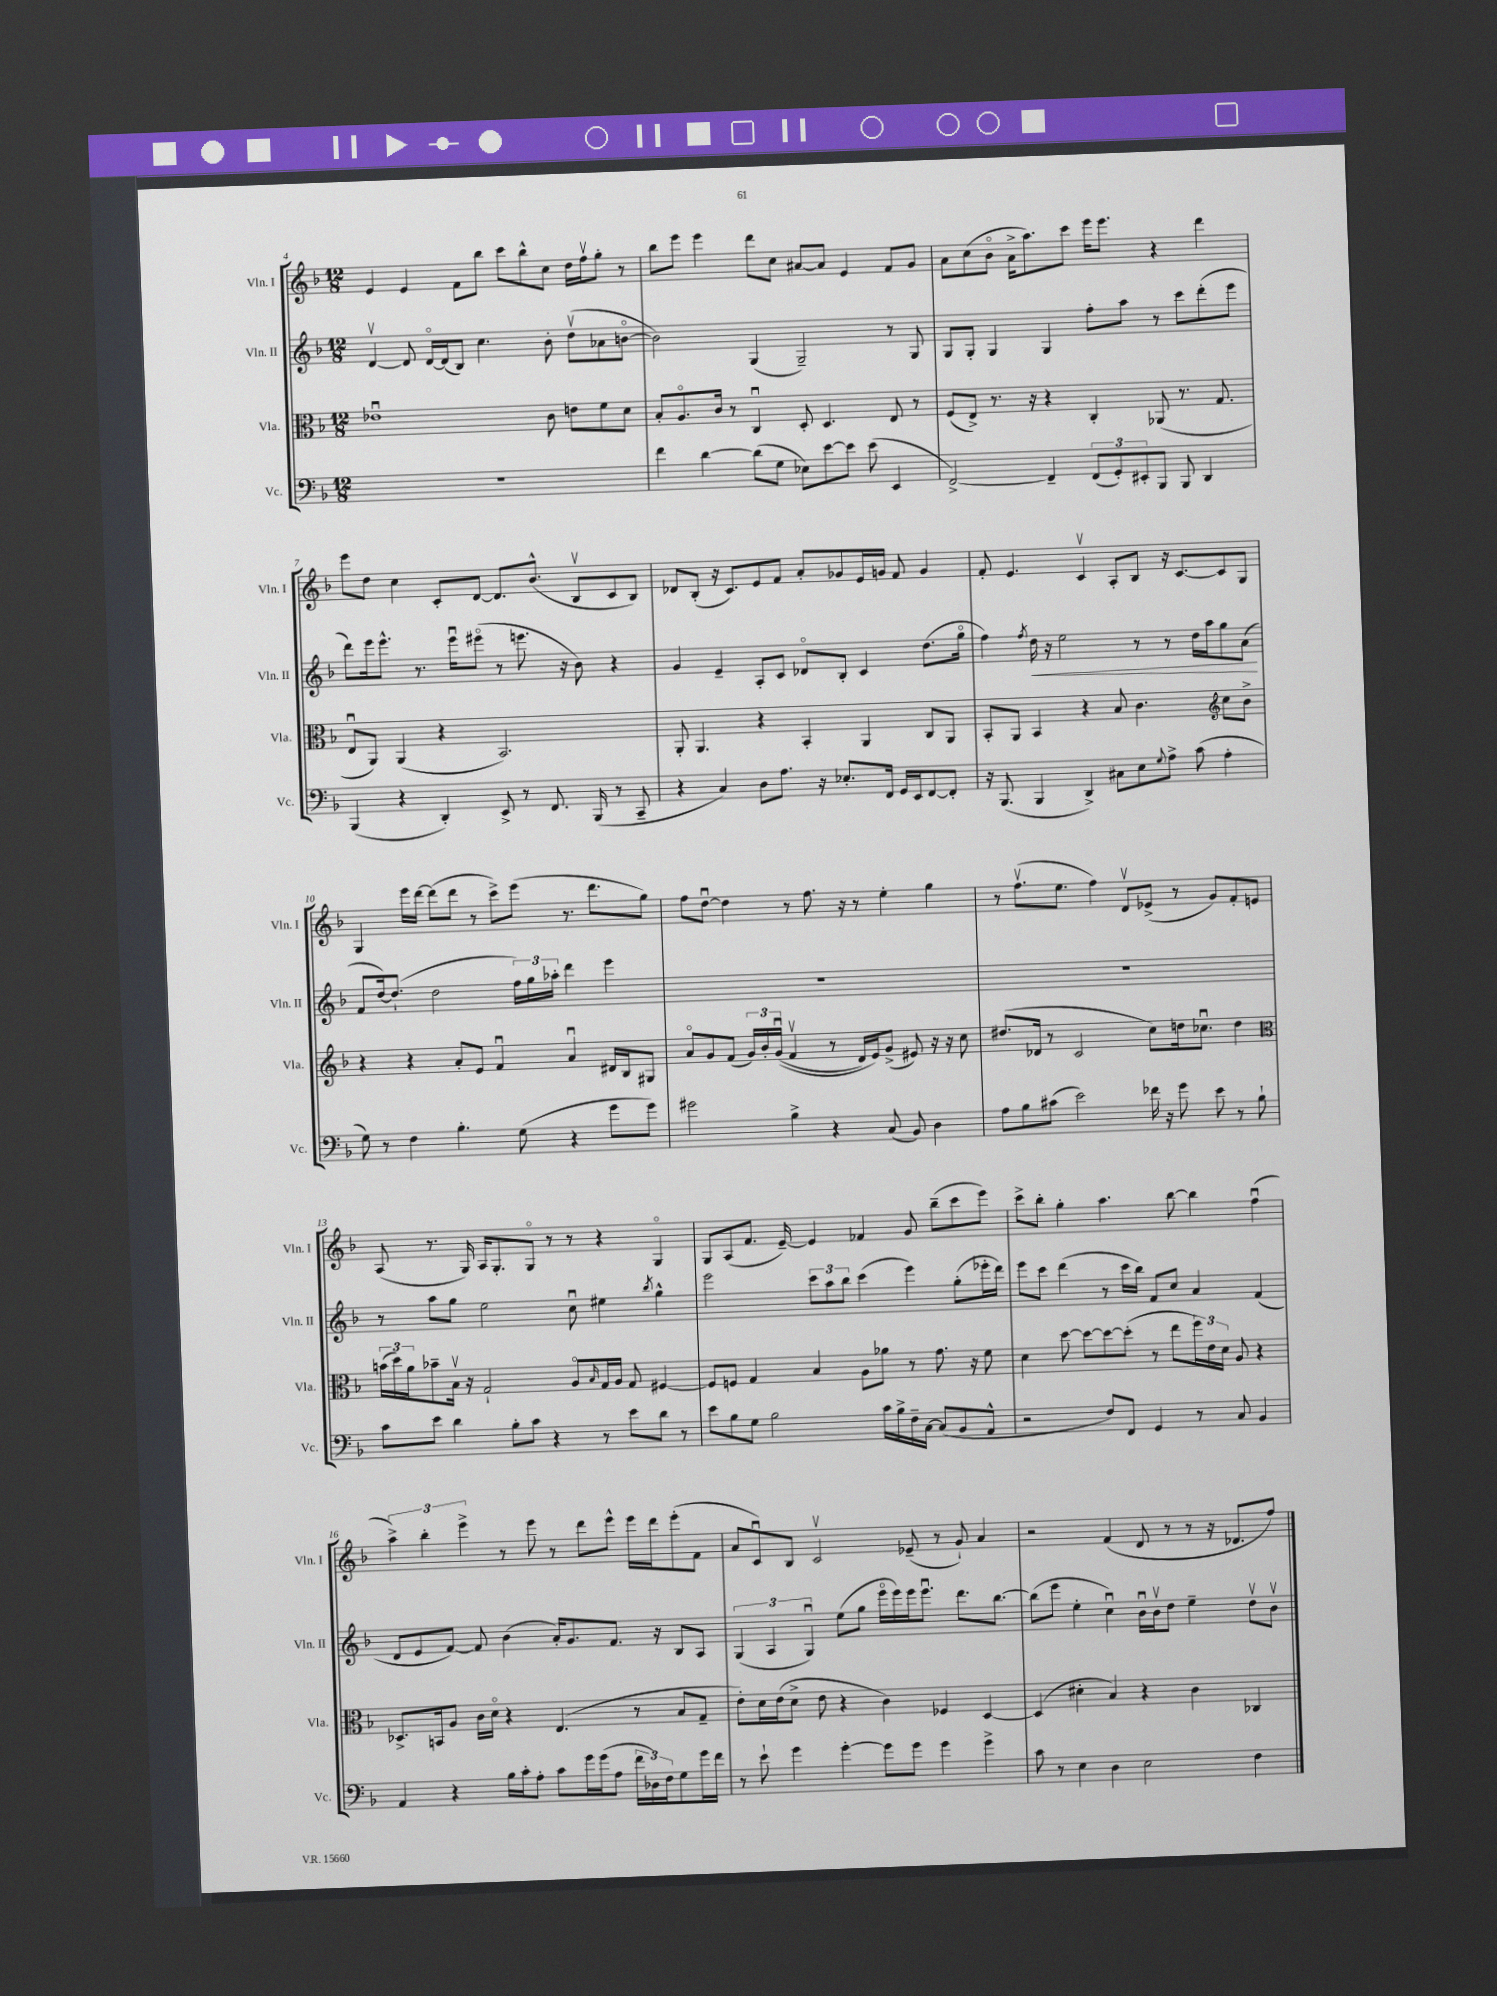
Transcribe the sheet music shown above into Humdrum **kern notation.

**kern	**kern	**kern	**kern
*staff4	*staff3	*staff2	*staff1
*clefF4	*clefC3	*clefG2	*clefG2
*k[b-]	*k[b-]	*k[b-]	*k[b-]
*M12/8	*M12/8	*M12/8	*M12/8
1.r	1e-u	[4dv/	4e/
.	.	8d/]	4e/
.	.	[16do/LL	.
.	.	(16d/]J	.
.	.	8B-/J)	8f\L
.	.	4.cc\	8bb-\J
.	.	.	8ccc\L
.	.	.	8bb-^^\
.	8c\	8b-'\	8cc\J
.	8e\L	(8ddv\L	16dd\LL
.	.	.	16ffv\J
.	8f\	8a-\	8gg'\J
.	8d\J	[8bo\J	8r
=	=	=	=
4f\	8B-'/L	2b\])	8bb-\L
.	8.Ao/	.	8eee\J
[4d\	.	.	4eee\
.	16c/Jk	.	.
.	8r	.	.
(8d\]L	4Cu/	(4G/	8ddd\L
8G\J	.	.	8cc\J
8E-\L)	8D'/	2G~/)	[8a#/L
[8e\	4.D/	.	8a#/]J
8e\]J	.	.	4e/
(8e\	.	.	.
4EE/	8E/	8r	8f/L
.	8r	8G/	8g/J
=	=	=	=
[2FF^/)	(8F/L	8G/L	8a\L
.	8E^/J)	8G'/J	(8cc\
.	8.r	4G/	8b-o\J
.	.	.	16a^\LK
.	16r	.	8.aa\)
4FF~/]	4r	4G/	.
.	.	.	8ccc\J
(12FF/L	4C'/	8ff'\L	16eee\LK
.	.	.	8.eee\J
12GG'/)	.	.	.
.	.	8aa\J	.
12EE#'/	.	.	.
8BBB-/J	(8AA-/	8r	4r
8BBB-/	8.r	8ccc\L	.
4DD/	.	(8ddd'\	4ddd\
.	8.G/	.	.
.	.	8eee\J	.
=	=	=	=
(4BBB-/	8Eu/L	8ddd\L)	8eee\L
.	8AA/J)	16eee\k	8dd\J
.	.	8.eee^^\J	.
4r	(4AA/	.	4cc\
.	.	8.r	.
4DD'/)	4r	.	8c'/L
.	.	16eeeu\LK	.
.	.	(8eee#o\J	[8d/J
8EE^/	2.BB-/)	8r	8.d/]L
8r	.	8.eee\	.
.	.	.	(8.b-^^/J
8.FF/	.	.	.
.	.	16r	.
.	.	8b-\)	8B-v/L
(16BBB-/	.	.	.
8r	.	4r	8c/
8CC~/	.	.	8B-/J)
=	=	=	=
4r	8AA'/	4g/	8d-/L
.	4.AA/	.	(8B-'/J
4C/)	.	4e~/	16r
.	.	.	8.c/L)
8D\L	4r	8A'/L	8e/
8.A\J	.	8c/J	8f/J
.	4BB-'/	8d-o/L	8a'/L
16r	.	.	.
8.E-'/L	.	8B-'/J	8g-/
.	4AA/	4c/	16e/L
16FF/Jk	.	.	16g/JJ
16GG/LL	.	.	8f/
16EE/J	.	.	.
[8FF/	8C/L	(8.dd\L	4g/
8FF'/]J	8AA/J	.	.
.	.	16ggo\Jk	.
=	=	=	=
16r	8BB-'/L	4ff\)	8f'/
(8.BBB-/	.	.	.
.	8AA/J	.	4.e/
.	.	8qff/	.
4BBB-/	4BB-/	16dd\	.
.	.	16r	.
.	.	2ee\	.
4DD^/)	4r	.	4cv/
8C#\L	8B-/	.	8A'/L
8E\	4.c\	8r	8B-/J
8qqG/	.	.	.
8A^\J	.	8r	16r
.	.	.	[8.c/L
(8c\	.	16dd\LL	.
.	.	16aa\J	.
*	*clefG2	*	*
4A'\	8cc\L	8gg\	8c/]
.	8b-^\J	(8a\J	8G/J
=	=	=	=
8G\)	4r	8f/L	4G/
8r	.	[16dd/k)	.
.	.	(8.dd`/]J	.
4F\	4r	.	16eee\LL
.	.	.	[16ddd\JJ
.	.	2dd\	(8ddd\]L
4.B-'\	8a'/L	.	8ddd\J
.	8e/J	.	8r
.	4fu/	.	8ccc^\L)
(8G\	.	24ff\LL)	(8eee\J
.	.	24gg\	.
.	.	24aa-'\JJ	.
4r	4au/	4ddd\	8.r
.	.	.	8.ddd\L
8g\L	16d#/LL	4eee\	.
.	16B-/J	.	.
8g\J)	8G#/J	.	8gg\J)
=	=	=	=
2g#\	8ao/L	1.r	8ff\L
.	8g/	.	[8ddu\J
.	(8f/J	.	4dd\]
.	24g/LL)	.	.
.	24b-'/	.	.
.	&((24gu/JJ	.	.
4B-^\	4fv/	.	8r
.	.	.	8.ff\
4r	8r	.	.
.	.	.	16r
.	16d/LL)	.	8r
.	16e/J&)	.	.
(8C/	(8g^/J	.	4ee'\
8BB-/)	8e#/)	.	.
4D\	16r	.	4gg\
.	16r	.	.
.	8cc\	.	.
=	=	=	=
8A\L	(8.dd#/L	1.r	8r
8B-\	.	.	(8.ffv\L
.	16d-/Jk	.	.
(8c#\J	8r	.	.
.	.	.	8.ee\J
2e\)	2c/	.	.
.	.	.	4ff\)
.	.	.	8dv/L
16f-\	8cc\L)	.	(8e-^/J
16r	.	.	.
8g\	16dd\k	.	8r
.	8.cc-u\J	.	.
8e\	.	.	8g/L)
8r	4dd\	.	8f'/
8B-`\	.	.	8e/J
=	=	=	=
*	*clefC3	*	*
8c\L	(24b\LL	8r	(8A/
.	24dd\)	.	.
.	24a\J	.	.
8e\J	8b-~\	8aa\L	8.r
4d\	16B-v\Jk	8gg\J	.
.	16r	.	16G/)
.	2G`/	2ee\	16A/LK
.	.	.	8.G'/
8B-'\L	.	.	.
8c\J	.	.	8Go/J
4r	.	.	8r
.	8Ao/L	8ccu\	8r
.	16qqB-/	.	.
8r	16G/L	4ee#\	4r
.	16A/JJ	.	.
8e\L	8G/	.	.
.	.	8qbb-/	.
8d\J	[4F#/	4gg^^\	4Go/
8r	.	.	.
=	=	=	=
8e\L	8F#/]L	2eee\	8G/L
8B-\	8F/J	.	(8A/
8G\J	4G/	.	8.f/J
2B-\	.	.	.
.	.	.	[16e~/)
.	4B-/	12ccc\L	4e/]
.	.	12aa\	.
.	.	12bb-\J	.
.	8A\L	(4ccc\	4f-/
16c\LL	8a-\J	.	.
16B-^\	.	.	.
16F~\	8r	4eee\)	8g/
[16C\JJ	.	.	.
(8C/]L	8.g\	.	(8bb-~\L
8BB-/	.	(8gg'\L	8ccc\
.	16r	.	.
8AA^^/J	8f\	16eee-'\L	8eee\J)
.	.	16ddd\JJ)	.
=	=	=	=
2r	4d\	8eee\L	8ccc^\L
.	.	8ccc\J	8bb-'\J
.	[8dd\	(4ddd\	4gg'\
.	8dd\_L	.	.
8F/L)	8dd\_	8r	4.aa\
8FF/J	(8dd'\]J	16ccc\LL	.
.	.	16bb-\JJ)	.
4GG/	8r	8f/L	.
.	8ee\L	8cc/J	[8bb-\
8r	24ff\L)	4a/	4bb-\]
.	24e\	.	.
.	24d\JJ	.	.
8C/	8A/	.	.
4BB-/	4r	(4f/	(4ffu\
=	=	=	=
4AA/	8.D-^/L	8d/L	6aa^\)
.	.	8e/	.
.	.	.	6bb-'\
.	16BB/k	.	.
4r	8A/J	[8f/J)	.
.	.	.	6eee^\
.	16c\LL	8f/]	.
.	16do\JJ	.	.
16B-\LL	4r	(4b-\	8r
16c'\J	.	.	.
8A'\J	.	.	8eee\
8c\L	(4.E/	16a'/LK)	8r
.	.	8.g/	.
16g\L	.	.	8ddd\L
(16g\J	.	.	.
8A\J	.	8.f/J	8eee^^\J
24f\LL	8r	.	16eee\LL
24D-\)	.	.	.
.	.	16r	16ddd\J
24F\J	.	.	.
8G\	8B-/L	8B-/L	(8eee'\
16g\L	8G~/J	8A/J	8f\J
16f\JJ	.	.	.
=	=	=	=
8r	8e'\L)	(6G/	8a/L
8e`\	16d\L	.	8cu/)
.	.	6A/	.
.	(16e\J	.	.
4g\	8d^\J	.	8B-/J
.	.	6Gu/)	.
.	8e\	.	2cv/
[4g'\	4r	(8ee\L	.
.	.	8gg\J	.
8g\]L	4c\)	16eeeo\LL	.
.	.	16eee\)	.
8g\J	.	16eee\J	(8e-~/
.	.	8.eeeu\J	.
4g\	4F-/	.	8r
.	.	8.ddd\L	8g`/)
4g^\	[4D/	.	4a/
.	.	[8.bb-\J	.
=	=	=	=
8c\	(4D/]	(8bb-\]L	2r
8r	.	8eee\J	.
4E\	4d#'\	4ee'\	.
4D\	4B-/)	4ccu\)	(4f/
2E\	4r	16b-u\LL	8d/
.	.	16b-v\J	.
.	.	8dd\J	8r
.	4c\	4ee~\	8r
.	.	.	16r
.	.	.	8.d-/L
4F\	4C-/	8ddv\L	.
.	.	8b-v\J	8ff/J)
==	==	==	==
*-	*-	*-	*-
